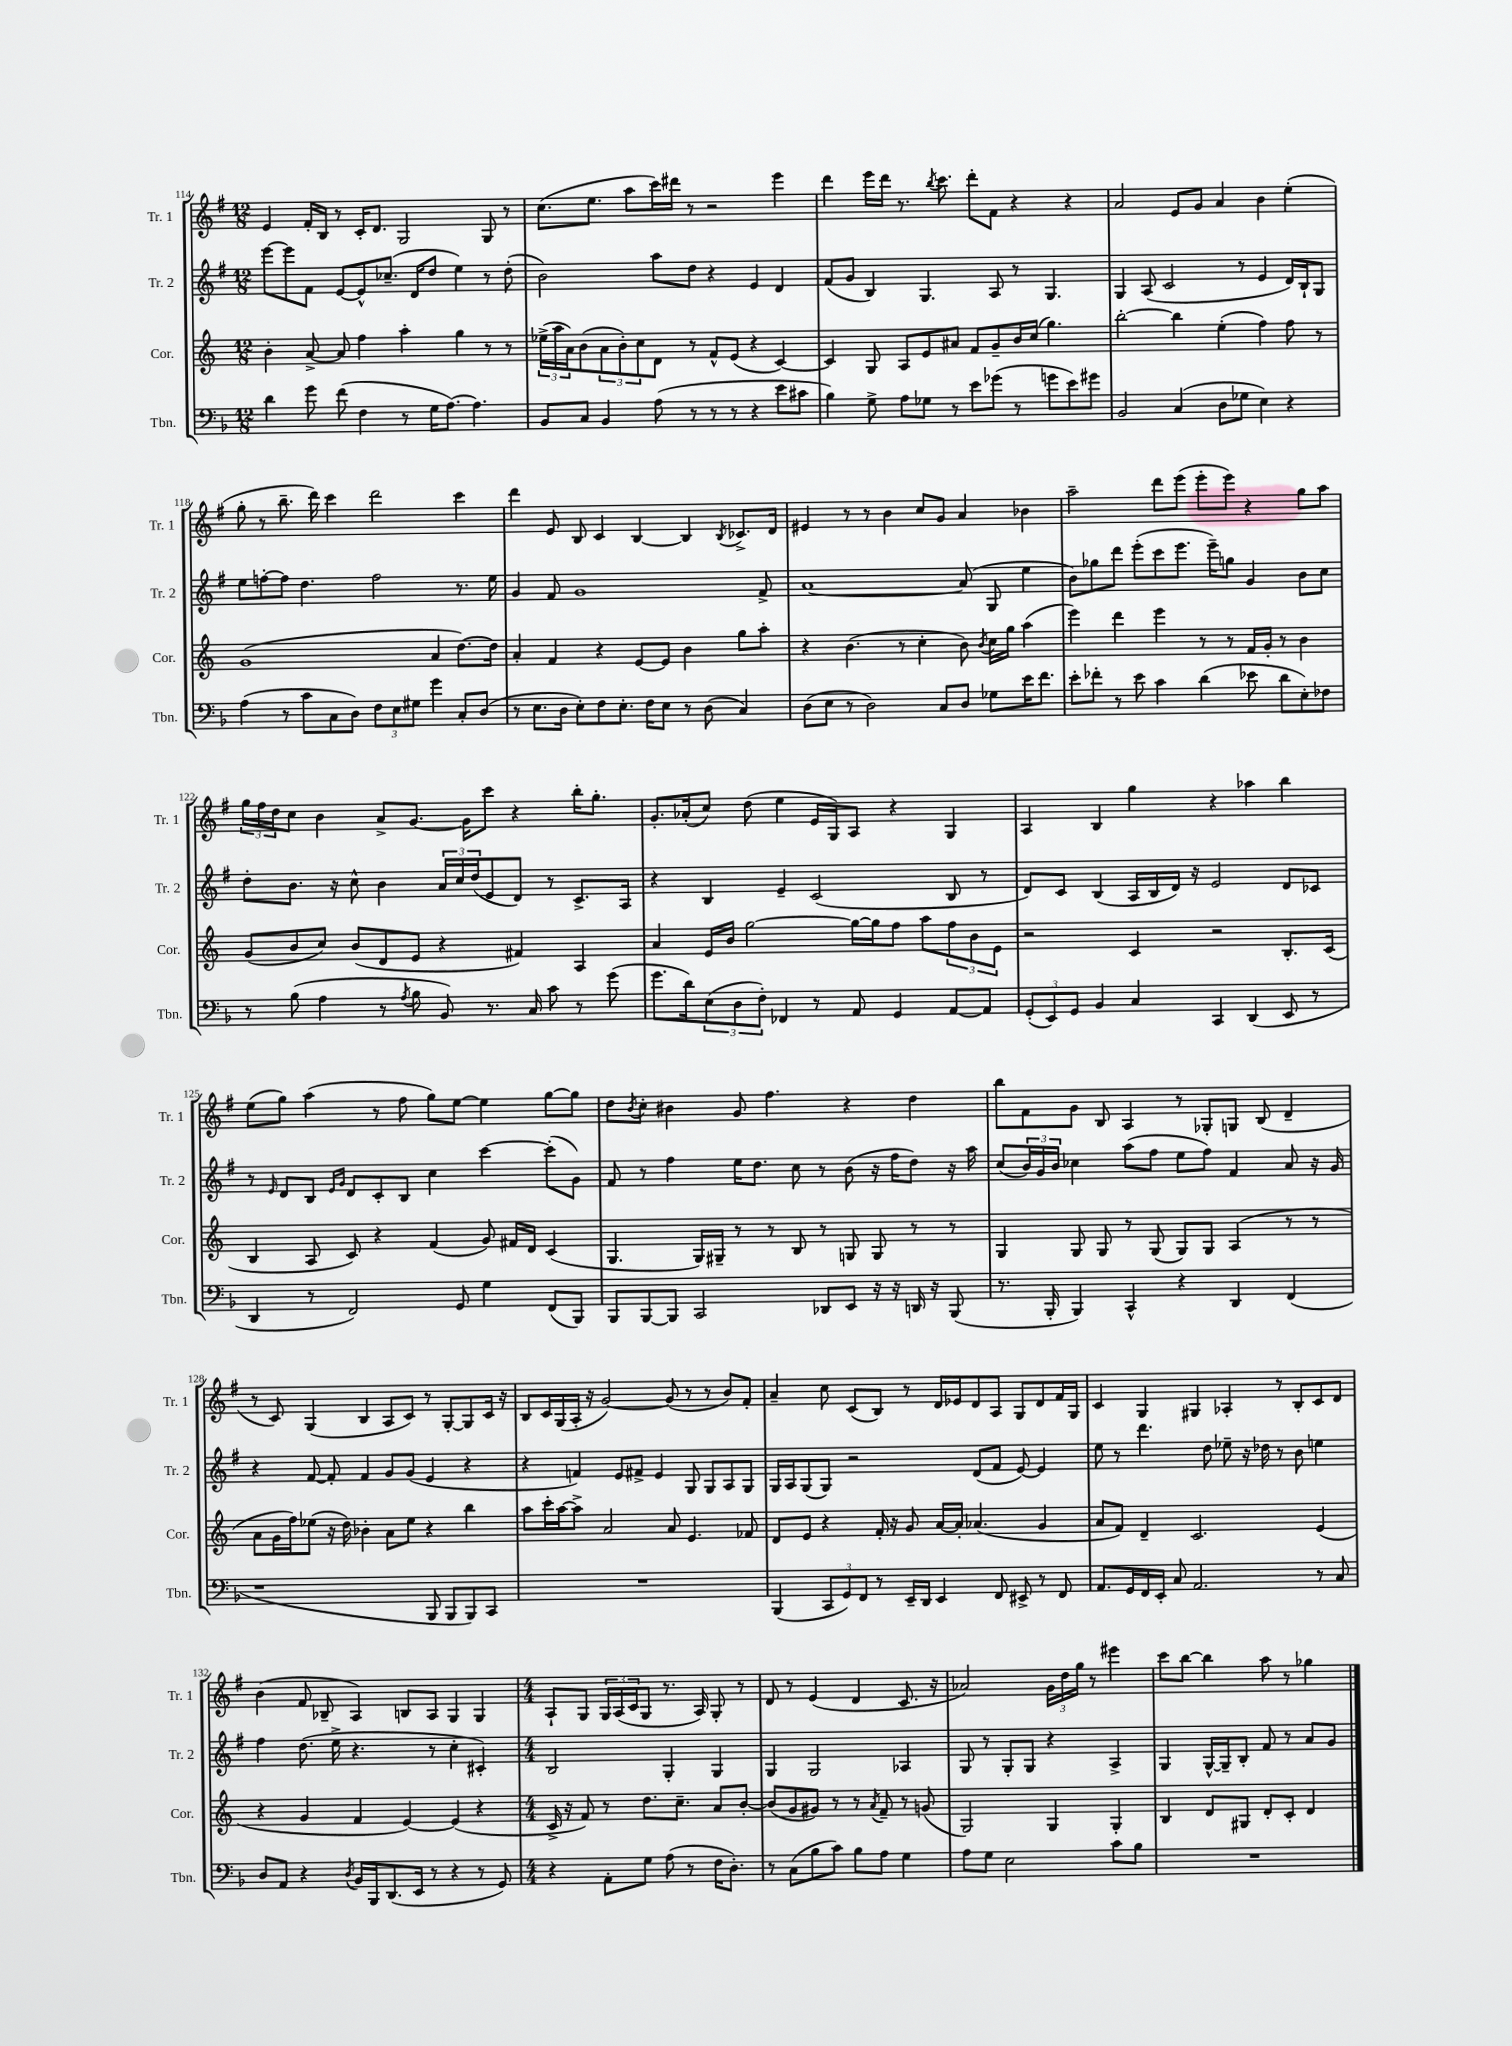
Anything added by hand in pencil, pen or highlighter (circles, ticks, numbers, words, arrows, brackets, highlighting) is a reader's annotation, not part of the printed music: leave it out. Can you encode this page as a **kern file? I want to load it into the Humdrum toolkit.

**kern	**kern	**kern	**kern
*part4	*part3	*part2	*part1
*staff4	*staff3	*staff2	*staff1
*I"Tbn.	*I"Cor.	*I"Tr. 2	*I"Tr. 1
*I'Tbn.	*I'Cor.	*I'Tr. 2	*I'Tr. 1
*clefF4	*clefG2	*clefG2	*clefG2
*k[b-]	*k[]	*k[f#]	*k[f#]
*M12/8	*M12/8	*M12/8	*M12/8
=114	=114	=114	=114
4d\	4b'\	[8eee\L	4e/
.	.	8eee\]	.
8g\	[8a^/	8f#\J	16f#'/LL
.	.	.	16B/JJ
(8f\	8a/]	[8e/L	8r
4F\	4ff\	8e^^/]	16c'/KL
.	.	.	8.d/J
.	.	(8.cc-X~/J	.
8r	4aa'\	.	2G/
.	.	16d/KL	.
16G\KL	.	8dd/J	.
[8.A\J)	.	.	.
.	4gg\	4ee\)	.
4.A\]	.	.	.
.	8r	8r	8G/
.	8r	(8dd'\	8r
=115	=115	=115	=115
8BB-/L	(24ee-X^\LL	2b\)	(8.cc\L
.	24aa\	.	.
.	24a\J)	.	.
8C/J	(8b\	.	.
.	.	.	8.ee\J
4BB-/	12a\	.	.
.	12b'\)	.	.
.	.	.	8aa\L
.	12cc\	.	.
(8A\	8d\J	8aa\L	16ccc\L)
.	.	.	16ddd#X\JJ
8r	8r	8dd\J	8r
8r	8f^^/L	4r	2r
8r	(8e/J	.	.
4r	4r	4e/	.
8e\L	[4c/)	4d/	4eee\
8c#X\J	.	.	.
=116	=116	=116	=116
4B-\)	4c/]	(8f#/L	4ddd\
.	.	8g/J	.
8G^\	8G/	4B/)	16eee\LL
.	.	.	16ddd\JJ
8A\L	8A/L	.	8.r
8G-X\J	8e/	4.G/	.
.	.	.	8qbb/
.	.	.	8.ccc\
8r	8a#X/J	.	.
8e\L	8f/L	.	8ddd'\L
(8g-X\J	8g~/	8A/	8f#\J
8r	16b/L	8r	4r
.	(16cc/JJ	.	.
8gn\L	4.gg\)	4.G/	.
8e\)	.	.	4r
8g#X\J	.	.	.
=117	=117	=117	=117
2BB-/	[2bb'\	4G/	2a/
.	.	(8A/	.
.	.	2c/	.
(4C/	4bb\]	.	8e/L
.	.	.	8g/J
8D\L	(4ee'\	.	4a/
8G-X\J	.	8r	.
4E\)	4ff\)	4e/	4b\
4r	8ff\	16d/LL)	(4ee'\
.	.	16B`/J	.
.	8r	8G/J	.
!!LO:LB:g=z
=118	=118	=118	=118
(4A\	(1g	8ee\L	8gg'\
.	.	[8ffn'\	8r
8r	.	8ff\J]	8.bb~\
8c\L	.	4.dd\	.
.	.	.	16ddd\)
8C\	.	.	4ccc\
8D\J)	.	.	.
12F\L	.	2ff\	2ddd\
12E\	.	.	.
12G#X\J	.	.	.
4g\	4a/	.	.
8C'/L	[8.dd\L)	8.r	4ccc\
(8D/J	.	.	.
.	16dd\Jk]	16ee\	.
=119	=119	=119	=119
8r	4a'/	4g/	4ddd\
8.E\L	.	.	.
.	4f/	8f#/	8e/
16D\Jk	.	.	.
8E'\L)	.	1g	8B/
8F\	4r	.	4c/
8.E'\J	.	.	.
.	[8e/L	.	[4B/
16F\KL	.	.	.
8E\J	8e/J]	.	.
8r	4b\	.	4B/]
(8D\	.	.	.
.	.	.	8qB/
4C/)	8gg\L	.	8.c-X^/L
.	8aa'\J	8f#^/	.
.	.	.	16d/Jk
=120	=120	=120	=120
(8D\L	4r	[1a	4e#X/
8E\J	.	.	.
8r	(4.b\	.	8r
2D\)	.	.	8r
.	.	.	4b\
.	8r	.	.
.	4cc'\	.	8cc/L
8C/L	.	.	8g/J
8D/J	8b\)	(8a/]	4a/
.	8qb/	.	.
8G-X\L	16cc\LL	8G/	.
.	16gg\JJ	.	.
16e\K	(4aa\	4ee\	4b-X\
8.f\J	.	.	.
=121	=121	=121	=121
8e'\L	4eee\)	8b\L)	2aa~\
8f-X'\J	.	8gg-X\	.
8r	4ddd\	8ddd\J	.
8e\	.	(8eee'\L	.
4c\	4eee\	8ccc\	8ddd\L
.	.	8.eee\J	(8eee\J
(4d\	8r	.	8eee'\L
.	.	16eee~\KL)	.
.	8r	8ggn\J	8eee\J)
8e-X\	16f/LL	4g/	4r
.	16g'/JJ	.	.
8d\L	8r	.	.
8E'\)	4b\	8b\L	8gg\L
8F-X\J	.	8cc\J	8aa\J
!!LO:LB:g=z
=122	=122	=122	=122
8r	(8g/L	8dd'\L	24gg\LL
.	.	.	24ff#\
.	.	.	24dd\J
(8B-\	8b/	8.b\J	8cc\J
4A\	8cc/J)	.	4b\
.	.	16r	.
.	(8b/L	8cc^^\	.
8r	8d/	4b\	8a^/L
8qA/	.	.	.
8B-\	8e/J	.	[8.g/J
8BB-/)	4r	24a/LL	.
.	.	24cc/	.
.	.	.	16g\KL]
.	.	(24dd/J	.
8.r	.	8e/	8ccc\J
.	4f#X/)	8d/J)	4r
16C/	.	.	.
8c\	.	8r	.
8r	4A/	8.c^/L	16bb'\KL
.	.	.	8.gg'\J
(8g\	.	.	.
.	.	16A/Jk	.
=123	=123	=123	=123
8.g\L	4a/	4r	8.g'/L
16d\k)	.	.	(16a-X'/k
(12E\	16e/LL	4B/	8cc/J)
.	16b/JJ	.	.
12D\	.	.	.
.	[2gg\	.	(8dd\
12F'\J)	.	.	.
4FF-X/	.	4e~/	4ee\
8r	.	(2c/	16e/LL
.	.	.	16G/J)
8AA/	16gg\LL_	.	8A/J
.	16gg\J]	.	.
4GG/	8ff\J	.	4r
.	8aa\L	.	.
[8AA/L	12ff\	8B/	4G/
.	12b\	.	.
8AA/J]	.	8r	.
.	12e\J	.	.
=124	=124	=124	=124
(12GG'/L	2r	8d/L)	4A/
12EE/)	.	.	.
.	.	8c/J	.
12GG/J	.	.	.
4BB-/	.	(4B/	4B/
4C/	4c/	16A/LL	4gg\
.	.	16B/	.
.	.	16d/JJ)	.
.	.	16r	.
4CC/	2r	2e/	4r
(4DD/	.	.	4aa-X\
8EE/	8.B'/L	8d/L	4bb\
8r	.	8c-X/J	.
.	(16c/Jk	.	.
!!LO:LB:g=z
=125	=125	=125	=125
4DD/	4B/	8r	(8ee\L
.	.	16qqe/	.
.	.	8d/L	8gg\J)
8r	8A/	8B/J	(4aa\
.	.	16qqe/LL	.
.	.	16qqg/JJ	.
2FF/)	8c/)	8d/L	.
.	4r	8c'/	8r
.	.	8B/J	8ff#\
.	(4f/	4cc\	8gg\L)
8GG/	.	.	[8ee\J
4G\	8g/)	[4ccc\	4ee\]
.	16f#X/LL	.	.
.	16d/JJ	.	.
(8FF/L	(4c/	(8ccc'\L]	[8gg\L
8BBB-/J)	.	8g\J)	8gg\J]
=126	=126	=126	=126
8BBB-/L	4.G/	8f#/	8dd\L
.	.	.	8qb/
[8BBB-/	.	8r	8cc'\J
8BBB-/J]	.	4ff#\	4b#X\
2CC/	16G/LL)	.	.
.	16G#X~/JJ	.	.
.	8r	16ee\KL	8g/
.	.	8.dd\J	.
.	8r	.	4.ff#\
.	8B/	8cc\	.
8DD-X/L	8r	8r	.
8EE/J	8Gn/	(8b\	4r
16r	8G/	16r	.
16r	.	16ff#\KL	.
16DDn/	8r	8dd\J)	4dd\
16r	.	.	.
(8BBB-/	8r	16r	.
.	.	16aa\	.
=127	=127	=127	=127
8.r	4G/	(8cc/L	8bb\L
.	.	24b/L)	8f#\
.	.	24g/	.
16BBB-'/	.	.	.
.	.	24b/JJ	.
4BBB-/)	8G/	4cc-X\	8g\J
.	8G/	.	8B/
4CC^^/	8r	(8aa\L	4A/
.	(8G/	8ff#\J	.
4r	8G/L)	8ee\L	8r
.	8G/J	8ff#\J)	8G-X'/L
4DD/	(4A/	4f#/	8Gn/J
.	.	.	(8B/
(4FF/	8r	8a/	4d~/
.	8r	16r	.
.	.	16g/	.
!!LO:LB:g=z
=128	=128	=128	=128
1r	8a\L	4r	8r
.	16g\L	.	8c/)
.	16ff\J)	.	.
.	(8ee-X\J	[8f#/	(4G/
.	16r	8f#'/]	.
.	16dd\)	.	.
.	4b-X'\	4f#/	4B/
.	8a\L	8g/L	8A/L
.	8ee-\J	(8g/J	8c/J)
8BBB-/	4r	4e/	8r
8BBB-/L	.	.	[8G'/L
8BBB-/)	4bb\	4r	8G/]
8CC/J	.	.	16c/Jk
.	.	.	16r
=129	=129	=129	=129
1.r	8aa\L	4r	8B/L
.	16ccc'\L	.	16c/L
.	[16aa\J	.	(16G/
.	8aa^\J]	4fn/)	16A'/JJ
.	.	.	16r
.	2a/	.	[2g/)
.	.	8e/L	.
.	.	8f#X^/J	.
.	.	4e/	.
.	8a/	.	(8g/]
.	4.e/	8G/	8r
.	.	8G/L	8r
.	.	8A/	8b/L)
.	8f-X/	8G/J	8f#'/J
=130	=130	=130	=130
(4BBB-/	8d/L	16G/LL	4a~/
.	.	16A/J	.
.	8e/J	(8G/	.
12CC/L	4r	8G/J)	8cc\
12GG/)	.	.	.
.	.	2r	(8c/L
12FF/J	.	.	.
8r	16f'/	.	8B/J)
.	16r	.	.
16EE~/LL	8g/	.	8r
16DD/JJ	.	.	.
4EE/	[16a/LL	.	16d/LL
.	16a'/JJ]	.	16e-X/J
.	(4.a-X/	(8d/L	8d/
8FF/	.	8f#/J	8A/J
8EE#X^/	.	[8e/)	8G/L
8r	4g/	4e/]	8d/
8FF/	.	.	16f#/L
.	.	.	16G/JJ
=131	=131	=131	=131
8.AA/L	8a/L	8ee\	4c/
.	8f/J)	8r	.
16GG/L	.	.	.
16FF/	4d~/	4.ddd\	4G/
16EE'/JJ	.	.	.
8C/	.	.	.
2.AA/	2.c/	.	4G#X/
.	.	8dd\	.
.	.	8ee-X~\	4A-X'/
.	.	16r	.
.	.	16dd-X\	.
.	.	8r	8r
.	.	8b\	8B'/L
8r	(4e/	4een\	8c/
8C/	.	.	8d/J
!!LO:LB:g=z
=132	=132	=132	=132
8D/L	4r	4ff#\	(4b\
8AA/J	.	.	.
4r	4g/	(8.dd\	8f#/
.	.	.	8B-X~/
.	.	16ee^\	.
8qD/	.	.	.
16BB-/LL	4f/	4.r	4A/)
16BBB-/J	.	.	.
(8.DD/	.	.	.
.	[4e/)	.	8Bn/L
16EE/Jk	.	.	.
8r	.	8r	8A/J
4r	(4e/]	4cc'\	4G/
8r	4r	4c#X'/)	4G/
8GG/)	.	.	.
=133	=133	=133	=133
*M4/4	*M4/4	*M4/4	*M4/4
4r	16c^/	2B/	8A`/L
.	16r	.	.
.	8f/)	.	8G/J
8AA'\L	8r	.	24G/LL
.	.	.	(24A/
.	.	.	24c/J
8G\J	8.dd\L	.	8G/J
(8A\	.	4G'/	8.r
.	8.cc~\J	.	.
8r	.	.	.
.	.	.	16A/)
16F\KL	8a/L	4G/	8G'/
8.D'\J)	.	.	.
.	[8b'/J	.	8r
=134	=134	=134	=134
8r	(8b/L]	4G/	8d/
(8C\L	8g/	.	8r
8B-\	8g#X/J)	2G/	(4e/
8c\J)	8r	.	.
8B-\L	8r	.	4d/
.	8qa/	.	.
8A\J	8f~/	.	.
4G\	8r	4A-X/	8.c/
.	(8gn/	.	.
.	.	.	16r
=135	=135	=135	=135
8A\L	2G/)	8G/	2a-X/)
8G\J	.	8r	.
2E\	.	8G'/L	.
.	.	8G/J	.
.	4G/	4r	24g\LL
.	.	.	24dd\
.	.	.	24gg\JJ
.	.	.	8r
8c\L	4G'/	4A^/	4eee#X\
8B-\J	.	.	.
=136	=136	=136	=136
1r	4B/	4G/	8ccc\L
.	.	.	[8bb\J
.	8d/L	[16G^^/LL	4bb\]
.	.	16G~/J]	.
.	8G#X/J	8B'/J	.
.	8d'/L	8f#/	8aa\
.	8c'/J	8r	8r
.	4d/	8a/L	4gg-X\
.	.	8g/J	.
==	==	==	==
*-	*-	*-	*-
